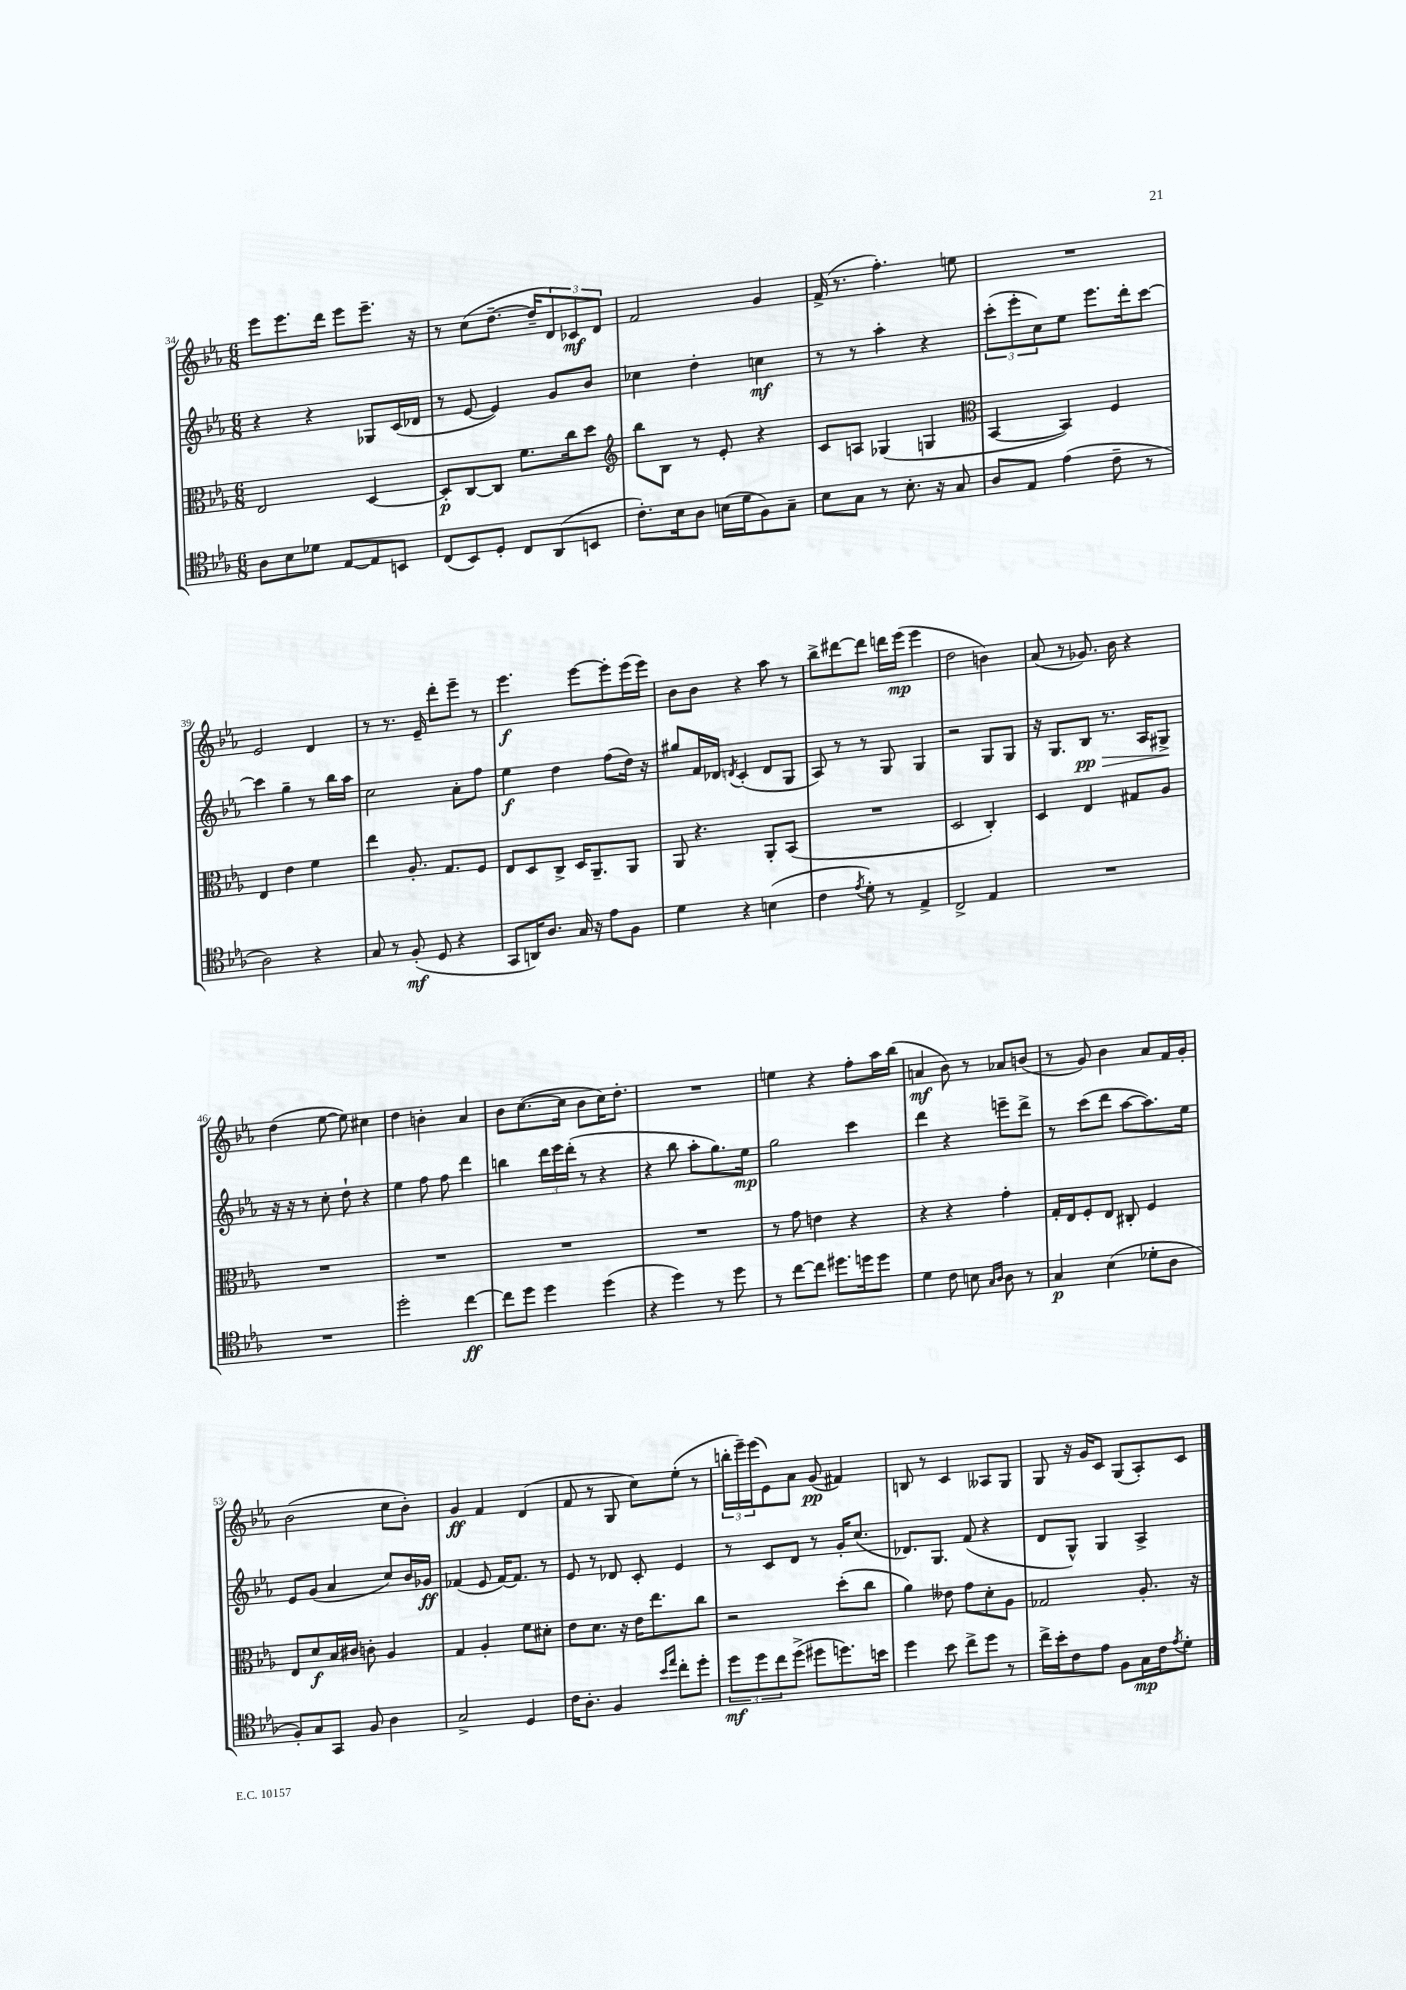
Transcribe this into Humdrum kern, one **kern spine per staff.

**kern	**kern	**kern	**kern
*staff4	*staff3	*staff2	*staff1
*clefC4	*clefC3	*clefG2	*clefG2
*k[b-e-a-]	*k[b-e-a-]	*k[b-e-a-]	*k[b-e-a-]
*M6/8	*M6/8	*M6/8	*M6/8
8A-	2E-	4r	8eee-
8B-	.	.	8.eee-
8d-	.	4r	.
.	.	.	16ddd
[8E-	.	.	8eee-
8E-]	[4D	8G-	8.eee-~
8BB	.	(16c	.
.	.	16d-	16r
=	=	=	=
(8C	8D']	8r	8r
8BB-)	[8C	[8e-	(8cc
8D'	8C]	4e-])	[8.dd~
8C	8.f	.	.
.	.	.	16dd~]
(8AA-	.	8g	12d)
.	16cc	.	.
.	.	.	12c-
8BB	8dd	8b-	.
.	.	.	12d
=	=	=	=
*	*clefG2	*	*
8.c')	8bb-	4cc-	2f
.	8B-	.	.
16B-	.	.	.
8A-	8r	4dd'	.
(16B	8e-'	.	.
16d	.	.	.
8F)	4r	4cc	4g
8G~	.	.	.
=	=	=	=
8B-	8c	8r	(16f^
.	.	.	8.r
8G	8A	8r	.
8r	(4G-	4aa-'	4.ff')
8.B-'	.	.	.
.	4G	4r	.
16r	.	.	.
8G	.	.	8ee
=	=	=	=
*	*clefC3	*	*
8A-	[4BB-	(12ccc'	2.r
.	.	12eee-'	.
8E-	.	.	.
.	.	12cc)	.
(4e-	4BB-])	8ee-	.
.	.	8.eee-	.
8c~	4F	.	.
.	.	16ddd'	.
8r	.	[8ccc	.
=	=	=	=
2A-)	4E-	4ccc]	2e-
.	4e-	4gg~	.
4r	4f	8r	4d
.	.	16bb-	.
.	.	16aa-	.
=	=	=	=
8G	4ee-	2cc	8r
8r	.	.	8.r
(8F'	8.A-'	.	.
.	.	.	16e-~
8D	.	.	8ddd'
.	8.G	.	.
4r	.	8a-'	8eee-~
.	8F	8ff	8r
=	=	=	=
8GG	8E-	4ee-	4.eee-
16AA)	8D	.	.
8.A-	.	.	.
.	8C^	4dd	.
16G	16D	.	[8eee-
16r	8.AA-~	.	.
8e-	.	(8ff	8eee-']
8F	8AA-	16dd)	(16eee-
.	.	16r	16eee-)
=	=	=	=
4d	8AA-	8gg#	8b-
.	4.r	16f	8b-
.	.	16d-	.
.	.	8qd	.
4r	.	(4c'	4r
(4B	8AA-'	8d	8aa-
.	(8BB-	8G	8r
=	=	=	=
4c	2.r	8A-)	8bb-^
.	.	8r	[8ddd#
8qe-	.	.	.
8d')	.	8r	8ddd#]
8r	.	8G	16ddd
.	.	.	(16eee-
4E-^	.	4G	4eee-
=	=	=	=
2C^	2D	2r	2dd
4E-	4C')	8G	4b)
.	.	8G	.
=	=	=	=
2.r	4D	16r	(8a-
.	.	8.G	.
.	.	.	8r
.	4E-	8B-	8.g-)
.	.	8.r	.
.	.	.	16b-
.	8G#	.	4r
.	.	16A-	.
.	8A-	8G#^	.
=	=	=	=
2.r	2.r	16r	(4dd
.	.	16r	.
.	.	8r	.
.	.	8cc'	[8ee-
.	.	8dd`	8ee-])
.	.	4r	4cc#
=	=	=	=
2dd'	2.r	4ee-	4dd
.	.	8ff	4b'
.	.	8ff	.
[4cc	.	4ddd	4a-
=	=	=	=
8cc]	2.r	4bb	8b-
8dd	.	.	([8.cc
4dd	.	24ddd	.
.	.	24eee-	.
.	.	.	16cc]
.	.	(24ddd'	.
.	.	8r	8b-
(4dd	.	4r	16cc)
.	.	.	8.dd'
=	=	=	=
4r	2.r	4r	2.r
4dd)	.	8bb-	.
.	.	8aa-'	.
8r	.	8.gg)	.
8dd	.	.	.
.	.	16ee-	.
=	=	=	=
8r	8r	2gg	4ee
[8cc	8g	.	.
8cc]	4e	.	4r
8.dd#	.	.	.
.	4r	4ccc	8ff'
16dd	.	.	.
8dd	.	.	16aa-
.	.	.	(16bb-
=	=	=	=
4d	4r	4ddd	4a
8c	4r	4r	8b-)
8B	.	.	8r
16qqG	.	.	.
16qqA-	.	.	.
8A-	4g'	8eee~	8a-
8r	.	8ddd^	(8b
=	=	=	=
4G	16G'	8r	8r
.	16E-	.	.
.	8F'	(8ccc	8g)
(4B-	8E-	8ddd	4b-
.	8C#'	[8aa-	.
8d-'	4F	8.aa-])	8a-
8A-	.	.	16f
.	.	16ee-	16g'
=	=	=	=
8F')	8E-	8e-	(2b-
8G	8d	(8g	.
8GG	16B-	4a-	.
.	16c#	.	.
8F	8c'	.	.
4A-	4A-	8cc)	8cc
.	.	16b-	8b-')
.	.	16g-	.
=	=	=	=
2G^	4G	(4f-	4g
.	4A-'	8e-	4f
.	.	[16f-)	.
.	.	8.f-]	.
4D	8f	.	(4d
.	8d#'	8r	.
=	=	=	=
16c	8e-	8e-	8f
8.A-'	.	.	.
.	8.d	8r	8r
4F	.	8d-	8G
.	16r	.	.
.	16e-	8c'	8cc)
.	8.ee-	.	.
16qqb-	.	.	.
16qqee-	.	.	.
8cc'	.	4e-	(8ee-'
8dd'	8cc	.	8r
=	=	=	=
12dd	2r	8r	24bb'
.	.	.	24eee-~)
12dd	.	.	(24eee-
.	.	8c	8e-)
12cc	.	.	.
(8dd^	.	8d	8a-
8dd#	.	8r	(8g
8.dd)	(8dd'	16g'	4f#)
.	.	(8.cc	.
.	8cc	.	.
16b	.	.	.
=	=	=	=
4dd	4a-)	8.d-)	8B
.	.	.	8r
.	.	8.G	.
8b-	8e--	.	4c
8cc^	8g	(8f	.
8dd	8d'	4r	8A--
8r	8A-	.	8G
=	=	=	=
16cc^	2G-	8d	8G
16b-'	.	.	.
8c	.	8G^^)	16r
.	.	.	16g
8e-	.	4G	8c
8F	.	.	(8G
16G	8.A-'	4A-^	8A-')
16c	.	.	.
8qe-	.	.	.
8d'	.	.	8c
.	16r	.	.
==	==	==	==
*-	*-	*-	*-
